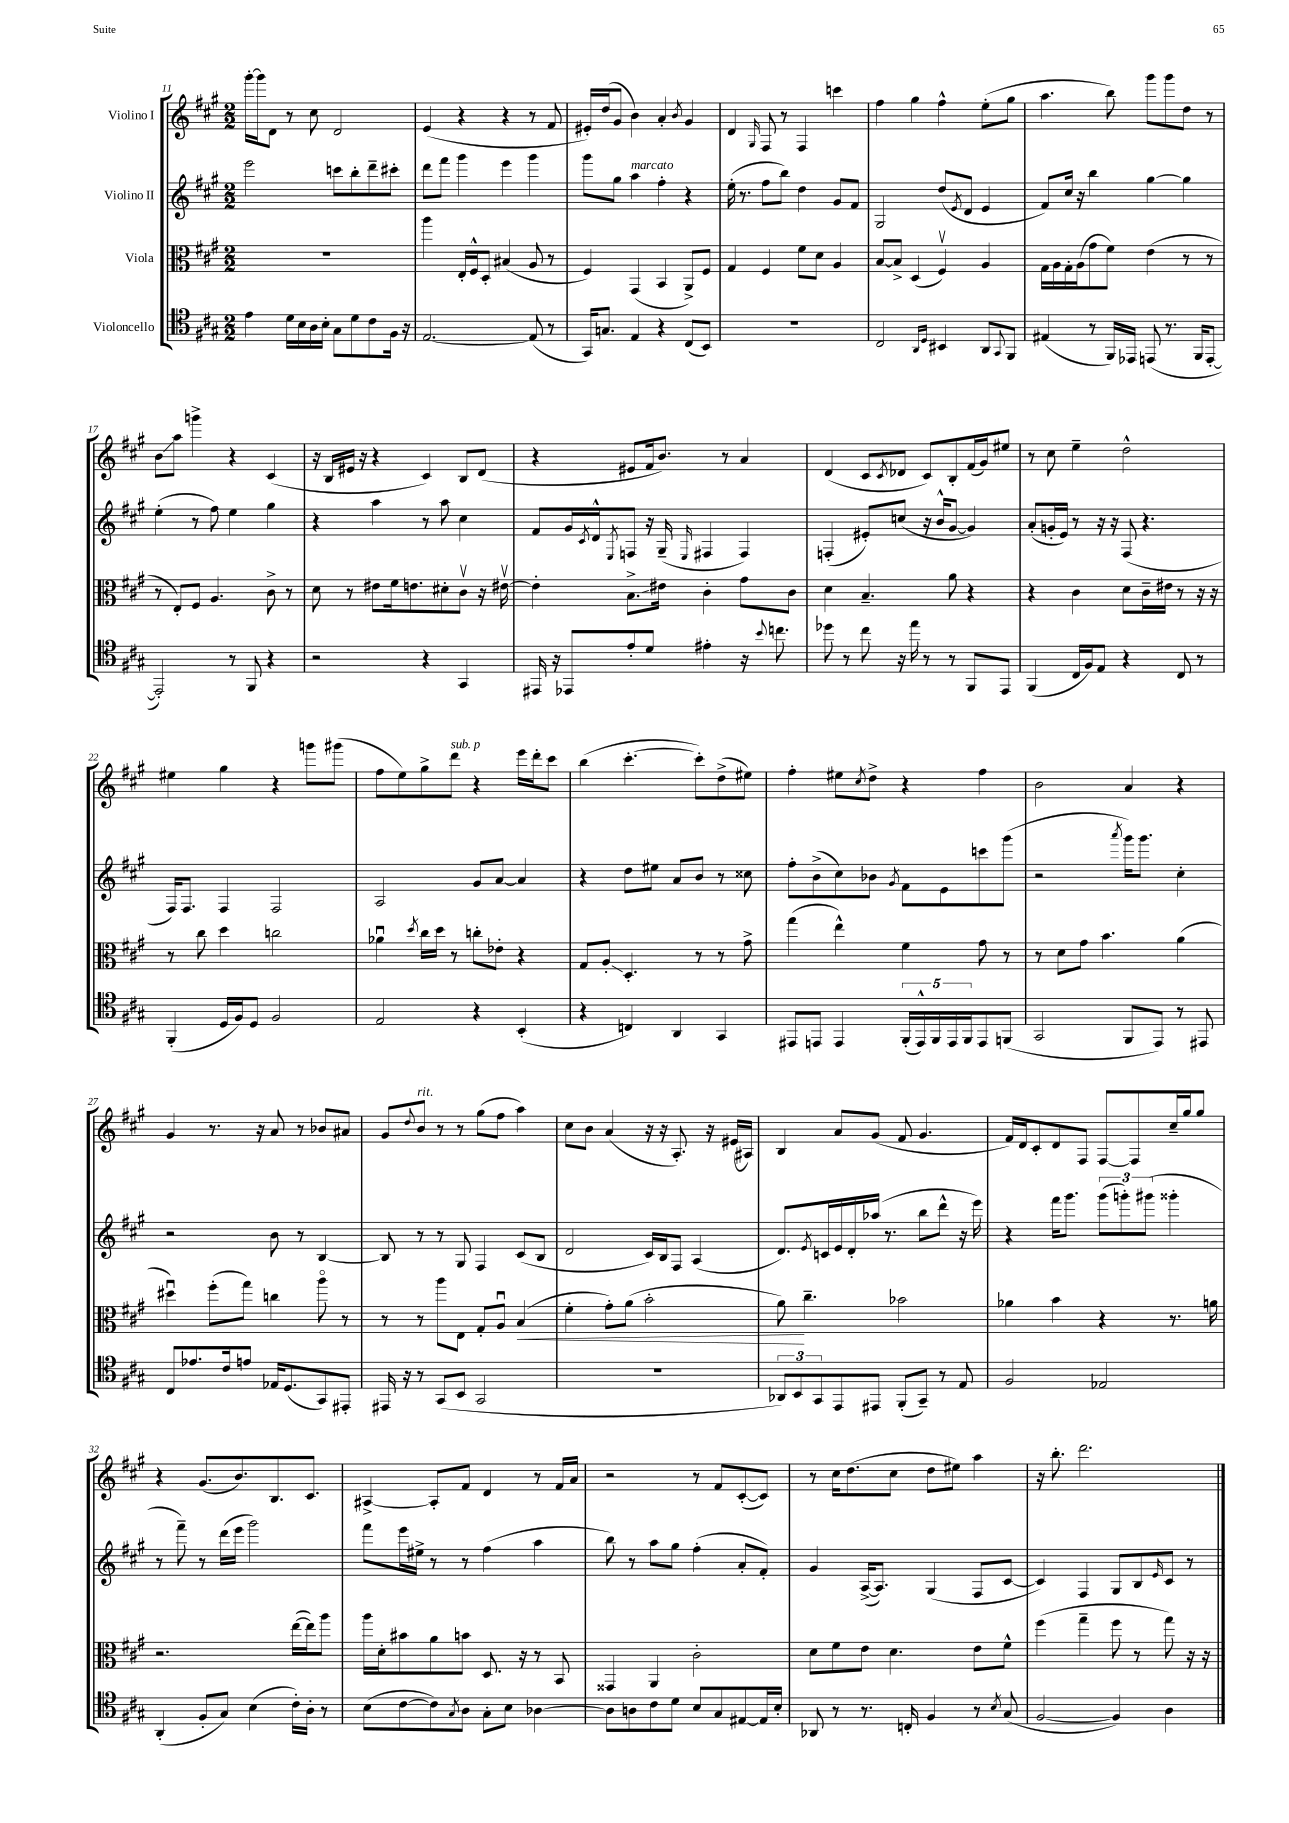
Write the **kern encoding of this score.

**kern	**kern	**kern	**kern
*staff4	*staff3	*staff2	*staff1
*clefC4	*clefC3	*clefG2	*clefG2
*k[f#c#g#]	*k[f#c#g#]	*k[f#c#g#]	*k[f#c#g#]
*M2/2	*M2/2	*M2/2	*M2/2
4e	1r	2eee	[16ggg#'
.	.	.	16ggg#]
.	.	.	8d
16d	.	.	8r
16B	.	.	.
16A	.	.	8cc#
16B'	.	.	.
8G#	.	8ccc	2d
8d	.	8bb'	.
8c#	.	8ddd~	.
16F#	.	8ccc#'	.
16r	.	.	.
=	=	=	=
[2.E	4aa	8ddd	(4e
.	.	8fff#	.
.	16E'	4ggg#	4r
.	16F#^^	.	.
.	8D'	.	.
.	(4B#	4eee	4r
(8E]	8A	4ggg#	8r
8r	8r	.	8f#
=	=	=	=
16GG#)	4F#)	8ggg#	16e#')
8.G	.	.	(16dd
.	.	8gg#	8g#
4E	(4GG#	4aa	4b)
4r	4BB	4ff#'	4a'
.	.	.	8qb
(8C#	8AA^)	4r	4g#
8BB)	8F#	.	.
=	=	=	=
1r	4G#	(16ee'	4d
.	.	8.r	.
.	.	.	16qqG#
.	4F#	8ff#	8F#
.	.	8bb)	8r
.	8f#	4dd	4F#
.	8d	.	.
.	4A	8g#	4ccc
.	.	8f#	.
=	=	=	=
2C#	[8B	2G#	4ff#
.	8B^]	.	.
.	(4D	.	4gg#
16qqAA	.	.	.
16qqD	.	.	.
4BB#	4F#v)	(8dd	4ff#^^
.	.	8qe	.
.	.	8d	.
8AA	4A	4e	(8ee'
8qqGG#	.	.	.
8FF#	.	.	8gg#
=	=	=	=
(4E#	16G#	8f#)	4.aa
.	16A	.	.
.	16G#'	16cc#	.
.	(16A	16r	.
8r	8g#	4bb	.
16FF#)	8f#)	.	8bb)
16EE-	.	.	.
(8EE	(4e	[4gg#	8ggg#
8.r	.	.	8ggg#
.	8r	4gg#]	8dd
16FF#	.	.	.
[8EE'	8r	.	8r
=	=	=	=
2EE'])	8r	(4ee'	8b
.	8E')	.	8aa
.	8F#	8r	4ggg^
.	4.A	8ff#)	.
8r	.	4ee	4r
8FF#	.	.	.
4r	8c#^	4gg#	(4c#
.	8r	.	.
=	=	=	=
2r	8d	4r	16r
.	.	.	16B
.	8r	.	16e#
.	.	.	16r
.	8e#	4aa	4r
.	16f#	.	.
.	8.e	.	.
4r	.	8r	4c#)
.	8d#'	8aa	.
4GG#	8c#v	4cc#	8B
.	16r	.	(8d
.	[16e#v	.	.
=	=	=	=
16EE#	4e#']	8f#	4r
16r	.	.	.
8EE-	.	16g#	.
.	.	8qc#	.
.	.	16d^^	.
.	.	8qE	.
8e'	8.B^	8F	8e#
8d	.	16r	16f#
.	16e#	(16G#~	8.b)
.	.	16qqE	.
4e#'	4c#'	4F#	.
.	.	.	8r
16r	8g#	4F#)	4a
8qqb	.	.	.
8.cc	.	.	.
.	8c#	.	.
=	=	=	=
8dd-	4d	(4F'	(4d
8r	.	.	.
8cc#	4.B~	8e#')	8c#
.	.	.	8qc#
16r	.	(8cc	8d-
16ee	.	.	.
8r	.	16r	8c#)
.	.	16b^^	.
8r	8a	[8g#	8B'
8FF#	4r	4g#])	(16f#
.	.	.	16g#)
8EE	.	.	8ee#
=	=	=	=
(4FF#	4r	(8a'	8r
.	.	16g'	8cc#
.	.	16e)	.
16C#	4c#	8r	4ee~
16F#)	.	.	.
8E	.	16r	.
.	.	16r	.
4r	8d	(8F#	2dd^^
.	16c#~	4.r	.
.	16e#	.	.
8C#	8r	.	.
8r	16r	.	.
.	16r	.	.
=	=	=	=
(4FF#'	8r	16F#)	4ee#
.	.	8.F#	.
.	8cc#	.	.
16D	4dd	4F#	4gg#
16F#)	.	.	.
8D	.	.	.
2F#	2cc	2F#	4r
.	.	.	8ggg
.	.	.	(8ggg#
=	=	=	=
2E	4a-u	2A	8ff#
.	.	.	8ee)
.	8qdd	.	.
.	16cc#	.	8gg#^
.	16dd	.	.
.	8r	.	8ddd
4r	8cc'	8g#	4r
.	8e-'	[8a	.
(4BB'	4r	4a]	16eee
.	.	.	16ddd'
.	.	.	8ccc#
=	=	=	=
4r	8G#	4r	(4bb
.	8A'	.	.
4C)	4.D'	8dd	[4.ccc#'
.	.	8ee#	.
4AA	.	8a	.
.	8r	8b	8ccc#'])
4GG#	8r	8r	(8dd^
.	8g#^	8cc##	8ee#)
=	=	=	=
8EE#	(4gg#	8ff#'	4ff#'
8EE	.	(8b^	.
4EE	4ee^^)	8cc#)	8ee#
.	.	.	8qcc#
.	.	8b-	8dd^
.	.	8qg#	.
(20FF#'	4f#	8f#	4r
20EE^^)	.	.	.
20FF#	.	.	.
.	.	8e	.
20EE	.	.	.
20FF#	.	.	.
8EE	8g#	8ccc	4ff#
(8FF	8r	(8ggg#	.
=	=	=	=
2GG#	8r	2r	2b
.	8d	.	.
.	8g#	.	.
.	4.b	.	.
.	.	8qaaa	.
8FF#	.	16ggg#)	4a
.	.	8.ggg#	.
8EE)	.	.	.
8r	(4a	4cc#'	4r
8EE#	.	.	.
=	=	=	=
8C#	4dd#u)	2r	4g#
8.e-	.	.	.
.	(8ff#'	.	8.r
16c#	.	.	.
8e	8gg#)	.	.
.	.	.	16r
16E-	4cc	8b	8a
(8.D	.	.	.
.	.	8r	8r
8GG#)	8aao	[4B	8b-
8EE#'	8r	.	8a#
=	=	=	=
16EE#	8r	8B]	8g#
16r	.	.	.
.	.	.	8qqdd
8r	8r	8r	8b
(8GG#	8aa	8r	8r
8BB	8E	8G#	8r
2GG#	8G#'	4F#	(8gg#
.	8Au	.	8ff#
.	(4B	(8c#	4aa)
.	.	8B	.
=	=	=	=
1r	4f#'	2d	8cc#
.	.	.	8b
.	8g#')	.	(4a
.	(8a	.	.
.	2b'	16c#)	16r
.	.	16B	16r
.	.	8F#	8.A')
.	.	(4A	.
.	.	.	16r
.	.	.	(16e#
.	.	.	16A#)
=	=	=	=
12AA-)	8a)	8.d)	4B
12BB	.	.	.
.	4.cc#~	.	.
12GG#	.	.	.
.	.	8qe	.
.	.	16c	.
8EE	.	16e	8a
.	.	16d'	.
8EE#	.	(16aa-	(8g#
.	.	8.r	.
(8FF#'	2b-	.	8f#
8GG#~)	.	8bb	4.g#
8r	.	8ddd^^	.
8E	.	16r	.
.	.	16eee)	.
=	=	=	=
2F#	4a-	4r	16f#)
.	.	.	16d
.	.	.	8c#'
.	4b	16fff#	8d
.	.	8.ggg#	.
.	.	.	8F#
2E-	4r	(12ggg#	[8F#
.	.	12ggg')	.
.	.	.	8F#]
.	.	(12ggg#	.
.	8.r	4ggg##'	16cc#~
.	.	.	16gg#
.	.	.	8gg#
.	16a	.	.
=	=	=	=
(4AA'	2.r	8r	4r
.	.	8fff#~)	.
8F#'	.	8r	(8.g#
8G#)	.	(16ddd	.
.	.	16eee	8.b)
(4B	.	2ggg#)	.
.	.	.	8.B
16c#')	([16ee	.	.
16A'	16ee])	.	8.c#
8r	8aa	.	.
=	=	=	=
(8B	16aa	8fff#	[4A#^
.	16d'	.	.
[8c#	8b#	16eee	.
.	.	16ee#^	.
8c#])	8a	8r	8A#']
8qG#	.	.	.
8A	8b	8r	8f#
8G#'	8.D	(4ff#	4d
8B	.	.	.
.	16r	.	.
[4A-	8r	4aa	8r
.	8BB	.	16f#
.	.	.	16a
=	=	=	=
8A-]	4GG##	8bb)	2r
8A	.	8r	.
8c#	4AA	8aa	.
8d	.	8gg#	.
8B	2c#'	(4ff#'	8r
8G#	.	.	8f#
[8E#	.	8a'	([8c#'
16E#]	.	8f#')	8c#])
16B'	.	.	.
=	=	=	=
8AA-	8d	4g#	8r
8r	8f#	.	16cc#
.	.	.	(8.dd
8.r	8e	([16A^	.
.	.	8.A])	.
.	4.d	.	8cc#
16C'	.	.	.
4F#	.	(4G#	8dd
.	.	.	8ee#)
8r	8e	8F#	4aa
8qB	.	.	.
(8G#	8f#^^	[8c#	.
=	=	=	=
[2F#	(4ff#	4c#])	16r
.	.	.	8.bb'
.	4gg#~	4F#	2.ddd
4F#])	8ff#	8G#	.
.	8r	8B	.
.	.	16qqe	.
4A	8gg#)	8c#	.
.	16r	8r	.
.	16r	.	.
==	==	==	==
*-	*-	*-	*-
